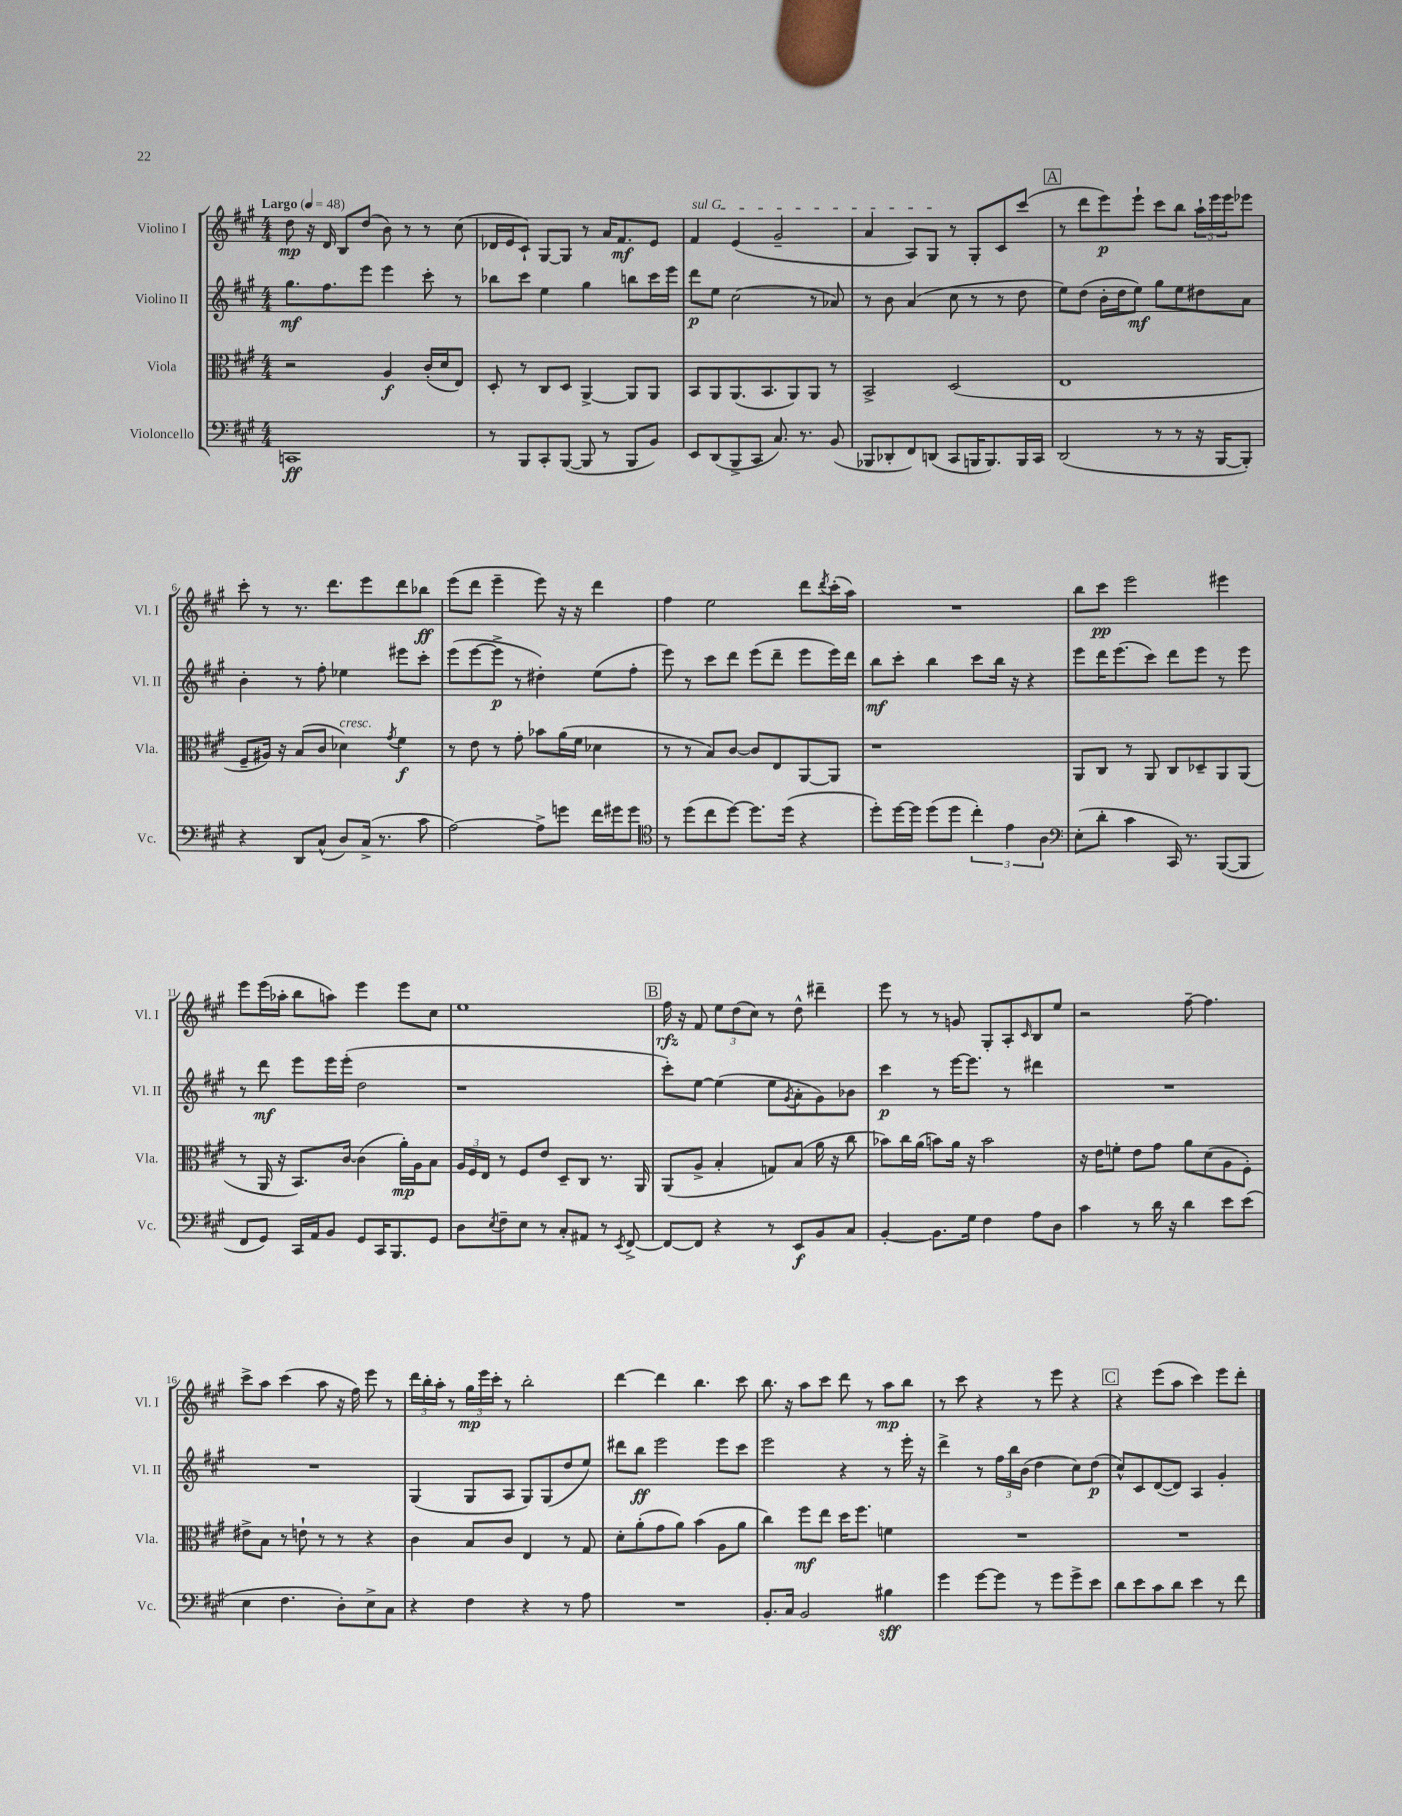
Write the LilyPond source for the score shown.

<<
\new StaffGroup <<
\new Staff = "s0" \with { instrumentName = "Violino I" shortInstrumentName = "Vl. I" } {
    \clef treble \key a \major \numericTimeSignature \time 4/4 \tempo "Largo" 4 = 48
    d''8\mp r16 d'16 b8 d''8( b'8) r8 r8 cis''8( |
    des'16 e'16 cis'8-!) gis8~ gis8 r8 a'16 fis'8.\mf e'8 |
    \once \override TextSpanner.bound-details.left.text = \markup { \italic "sul G" } fis'4\startTextSpan e'4( gis'2-- |
    a'4 a8) gis8\stopTextSpan r8 gis8-. cis'8 cis'''8( |
    \mark \markup { \box "A" } r8 d'''8 e'''8\p) e'''8-! cis'''8 b''8 \tuplet 3/2 { a''16-! e'''16 e'''16 } ees'''8 |
    cis'''8-. r8 r8. d'''8. e'''8 d'''8 bes''8\ff |
    e'''8( d'''8 e'''4-- e'''8) r16 r16 d'''4 |
    fis''4 e''2 d'''8 \acciaccatura { d'''8 } cis'''16-.( a''16) |
    R1 |
    b''8 cis'''8\pp e'''2 eis'''4 |
    e'''8 e'''16( aes''16-. b''8 a''8) e'''4 e'''8 cis''8 |
    e''1 |
    \mark \markup { \box "B" } fis''16\rfz r16 fis'8 \tuplet 3/2 { e''8 d''8( cis''8) } r8 d''8-^ dis'''4-- |
    e'''8 r8 r8 g'8 gis8-. a8-. \grace { cis'16 } b8 e''8 |
    r2 fis''8~-- fis''4. |
    cis'''8-> a''8 cis'''4( a''8 r16 fis''16) e'''8 r8 |
    \tuplet 3/2 { d'''16 b''16-. a''16-. } r8 \tuplet 3/2 { gis''16\mp e'''16 cis'''16-. } r8 b''2-. |
    d'''4~ d'''4 b''4. cis'''8 |
    b''8. r16 a''8 cis'''8 d'''8 r8 a''8\mp b''8 |
    r8 cis'''8 r4 r8 e'''8 r4 |
    \mark \markup { \box "C" } r4 e'''8( a''8 cis'''4) e'''8 d'''8-. \bar "|." |
}
\new Staff = "s1" \with { instrumentName = "Violino II" shortInstrumentName = "Vl. II" } {
    \clef treble \key a \major \numericTimeSignature \time 4/4
    gis''8.\mf fis''8. e'''8 e'''4 cis'''8-. r8 |
    bes''8 cis'''8 e''4 gis''4 b''8 cis'''16 e'''16 |
    d'''8\p e''8 cis''2( r8 aes'8) |
    r8 b'8 a'4( cis''8 r8 r8 d''8 |
    \mark \markup { \box "A" } e''8) d''8( b'16-. d''16 e''8\mf) gis''8 e''8 dis''8 a'8 |
    b'4-. r8 fis''8-. ees''4 eis'''8 cis'''8-. |
    e'''8( e'''8~ e'''8->\p r8 dis''4-.) e''8( fis''8-. |
    e'''8) r8 cis'''8 d'''8 e'''8( d'''8-- e'''8 e'''16) d'''16 |
    b''8\mf cis'''8-. b''4 cis'''8 b''16 r16 r4 |
    e'''8 d'''16 e'''8.( cis'''8) d'''8 e'''8 r8 e'''8 |
    r8 d'''8\mf e'''8 e'''16 e'''16-.( d''2 |
    r1 |
    \mark \markup { \box "B" } cis'''8-.) e''8~ e''4( e''8 \acciaccatura { gis'8 } a'8-. gis'8) bes'8 |
    cis'''4\p r8 e'''16~ e'''8. r8 dis'''4 |
    R1 |
    R1 |
    gis4( gis8 a8 gis8) gis8( d''8 e''8) |
    dis'''8 b''8\ff e'''2 e'''8 cis'''8 |
    e'''2 r4 r8 e'''16-. r16 |
    d'''4-> r8 \tuplet 3/2 { fis''16 b''16 b'16( } d''4 cis''8) d''8\p( |
    \mark \markup { \box "C" } cis''8-^) cis'8 d'8~( d'8) a4 gis'4-. \bar "|." |
}
\new Staff = "s2" \with { instrumentName = "Viola" shortInstrumentName = "Vla." } {
    \clef alto \key a \major \numericTimeSignature \time 4/4
    r2 a4\f cis'16-.( d'16 e8) |
    d8-. r8 cis8 d8 a,4~-> a,8 a,8 |
    b,8 a,8 a,8.( b,8. a,8) a,8 r8 |
    b,2-> d2( |
    \mark \markup { \box "A" } e1 |
    fis8-- ais16) r16 b8( cis'8 des'4^\markup { \italic "cresc." }) \acciaccatura { gis'8 } fis'4\f |
    r8 e'8 r8 gis'8-. bes'8 a'16( fis'16 des'4 |
    r8 r8 b8) cis'8~ cis'8 e8 a,8~ a,8 |
    r1 |
    a,8 cis8 r8 a,8 cis8 des8-- a,8 a,8( |
    r8 a,16 r16 b,8.) cis'16~ cis'4( a'16-.\mp) a16 b8 |
    \tuplet 3/2 { a16 fis16 e16 } r8 fis8 e'8 d8-- cis8 r8. a,16 |
    \mark \markup { \box "B" } a,8( a8-> b4-. g8) b8( a'16 r16 cis''8 |
    bes'8) cis''16 a'16( b'8) a'16 r16 b'2 |
    r16 e'16 f'8-. e'8 gis'8 a'8 d'8( a8 fis8-.) |
    eis'8-> b8 r8 e'8-! r8 r8 r4 |
    cis'4 b8 cis'8 e4 r8 gis8 |
    d'8-. a'8-.( gis'8 a'8) b'4( a8 a'8 |
    cis''4) fis''8\mf e''8 d''16 fis''8. f'4 |
    R1 |
    \mark \markup { \box "C" } R1 \bar "|." |
}
\new Staff = "s3" \with { instrumentName = "Violoncello" shortInstrumentName = "Vc." } {
    \clef bass \key a \major \numericTimeSignature \time 4/4
    c,1\ff |
    r8 b,,8 cis,8-. b,,8~( b,,8 r8 b,,8 b,8) |
    e,8 d,8( b,,8-> cis,8 cis8.) r8. b,8( |
    bes,,8 des,8-. fis,8) d,8( cis,8 b,,16 b,,8.) b,,16 cis,16 |
    \mark \markup { \box "A" } d,2( r8 r8 r16 b,,16~ b,,8-.) |
    r4 d,8 cis8-^( d8) cis16->( r8. cis'8 |
    a2~) a8-> g'8 fis'16 gis'16 gis'8 |
    \clef tenor r8 d''8( cis''8 d''8~) d''8. d''16( r4 |
    d''8-.) d''16~ d''16 d''8( d''8 \tuplet 3/2 { cis''4-.) e'4 a4 } |
    \clef bass e8-.( d'8-. cis'4 cis,16) r8. b,,8~( b,,8 |
    fis,8 gis,8) cis,16 a,16 b,8 gis,8 cis,16 b,,8. gis,8 |
    d8 \acciaccatura { e8 } fis8-- e8 r8 cis8-. ais,8 r8 \acciaccatura { e,8 } fis,8~-> |
    \mark \markup { \box "B" } fis,8~ fis,8 r4 r8 e,8\f b,8 cis8 |
    b,4~-. b,8. gis16 fis4 a8 d8 |
    cis'4 r8 d'16 r16 d'4 e'8 e'8( |
    e4 fis4. d8-.) e8-> cis8 |
    r4 fis4 r4 r8 a8 |
    R1 |
    b,8.-. cis16 b,2 bis4\sff |
    gis'4 gis'8~ gis'8 r8 gis'8 gis'8-> e'8 |
    \mark \markup { \box "C" } d'8 e'8 cis'8 d'8 e'4 r8 fis'8 \bar "|." |
}
>>
>>
